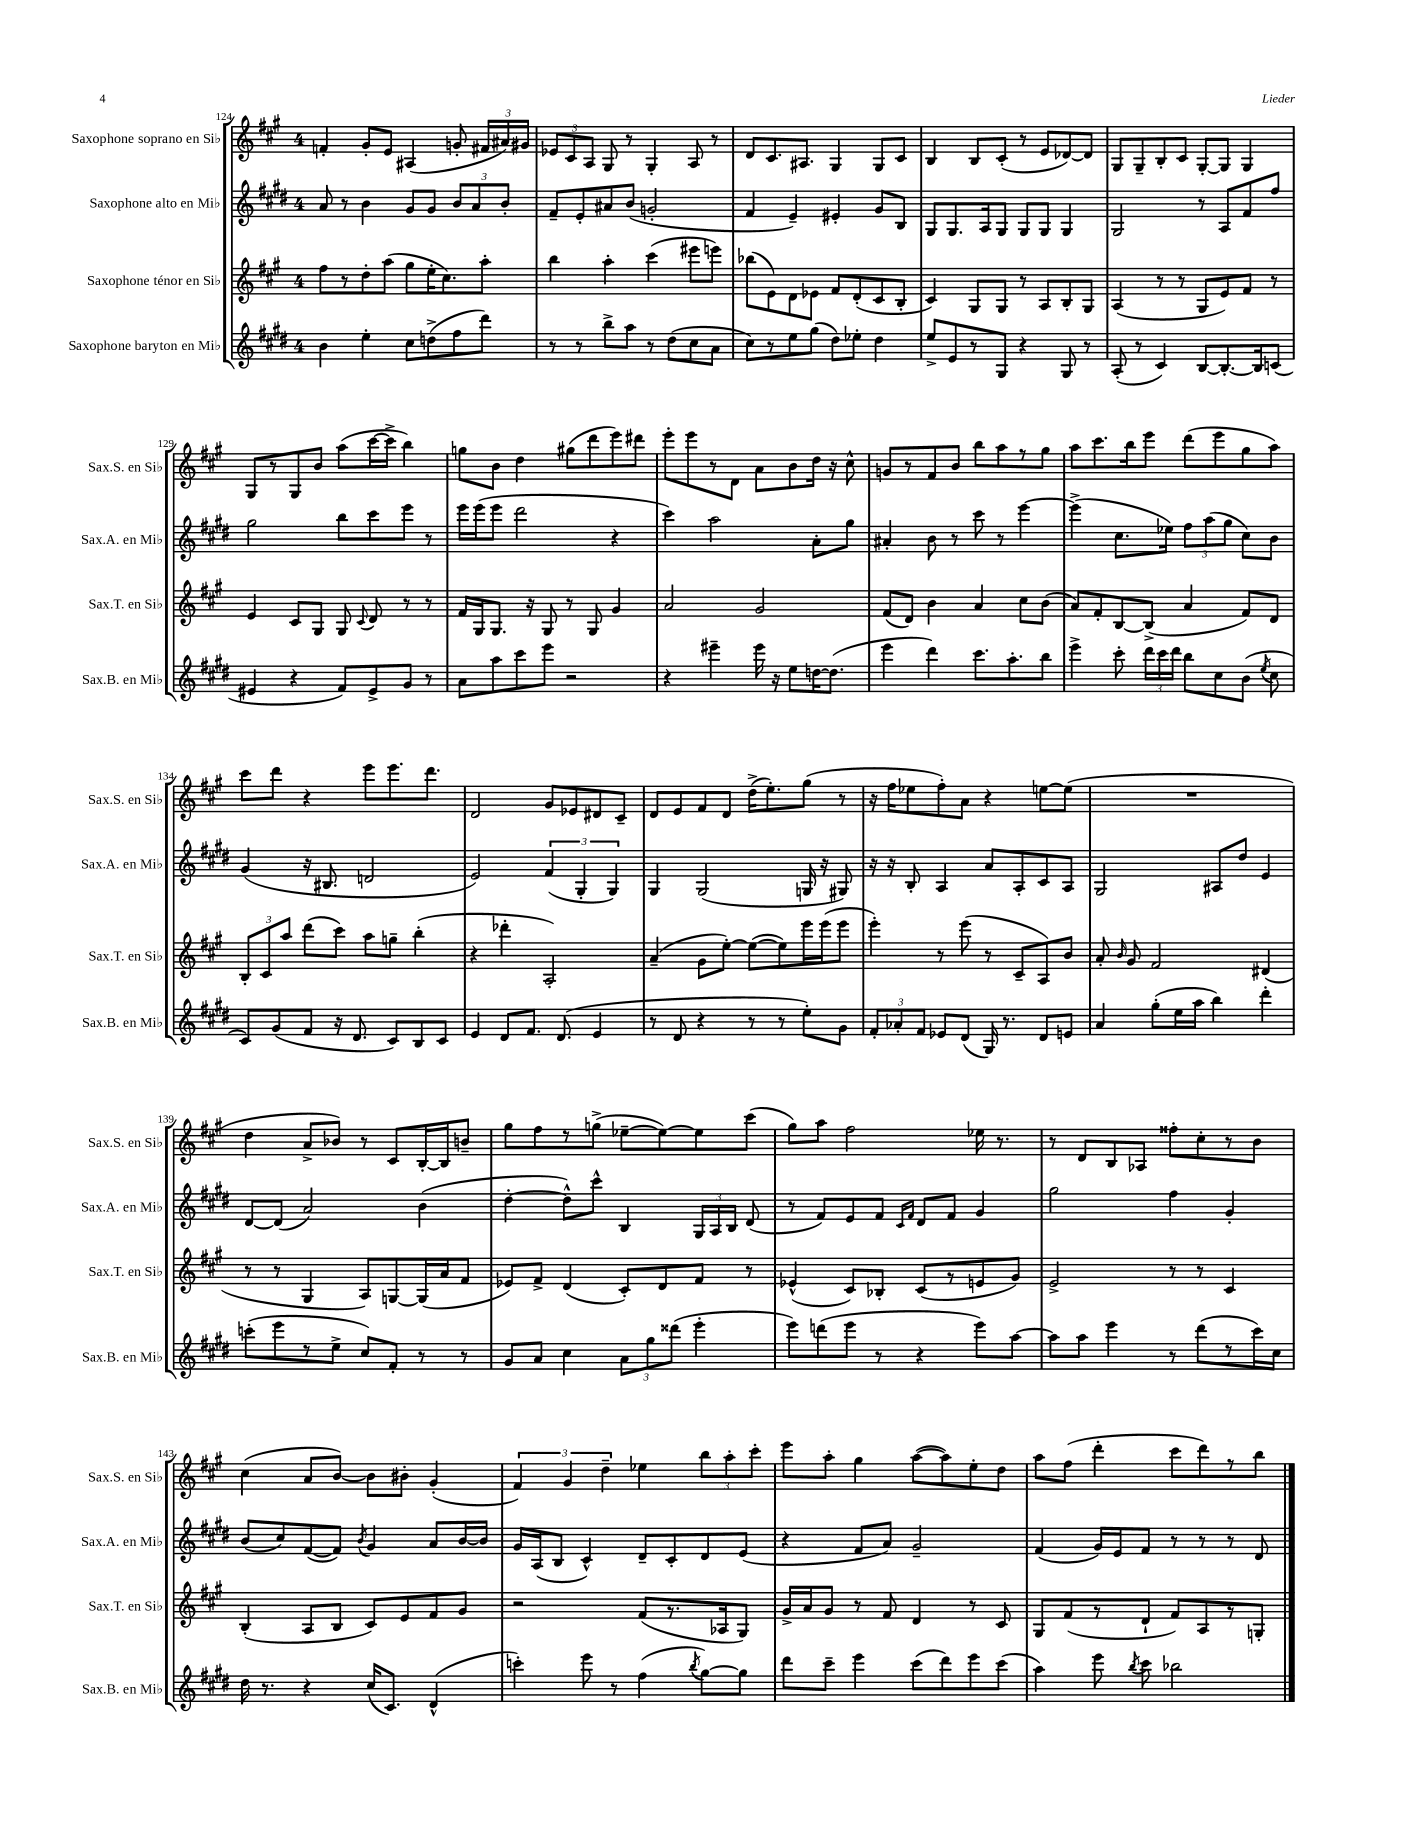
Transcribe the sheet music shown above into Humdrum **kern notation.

**kern	**kern	**kern	**kern
*part4	*part3	*part2	*part1
*staff4	*staff3	*staff2	*staff1
*I"Saxophone baryton en Mi♭	*I"Saxophone ténor en Si♭	*I"Saxophone alto en Mi♭	*I"Saxophone soprano en Si♭
*I'Sax.B. en Mi♭	*I'Sax.T. en Si♭	*I'Sax.A. en Mi♭	*I'Sax.S. en Si♭
*clefG2	*clefG2	*clefG2	*clefG2
*k[f#c#g#d#]	*k[f#c#g#]	*k[f#c#g#d#]	*k[f#c#g#]
*M4/4	*M4/4	*M4/4	*M4/4
=124	=124	=124	=124
4b\	8ff#\L	8a/	4fn'/
.	8r	8r	.
4ee'\	8dd'\	4b\	8g#'/L
.	(8aa\J	.	8e/J
8cc#\L	8gg#\L	8g#/L	(4A#X/
(8ddn^\	16ee'\K	8g#/J	.
.	8.cc#\)	.	.
8ff#\	.	12b/L	8gn'/
.	.	12a/	.
8ddd#\J)	8aa'\J	.	24f#X/LL
.	.	12b'/J	24a#X/)
.	.	.	24g#X/JJ
=125	=125	=125	=125
8r	4bb\	8f#~/L	12e-X/L
.	.	.	12c#/
8r	.	8e'/	.
.	.	.	12A/J
8bb^\L	4aa'\	8a#X/	8G#/
8aa\J	.	(8b/J	8r
8r	(4ccc#\	2gn'/	4G#'/
(8dd#\L	.	.	.
8cc#\	8eee#X\L	.	8A/
8a\J	8eeen\J)	.	8r
=126	=126	=126	=126
8cc#\L)	(8bb-X\L	4f#/	8d/L
8r	8e\)	.	8.c#/
8ee\	8d\	4e~/)	.
.	.	.	8.A#X/J
(8gg#\J	8e-X\J	.	.
8dd#\L)	8f#/L	4e#X'/	4G#/
8ee-X'\J	(8d'/	.	.
4dd#\	8c#/	8g#/L	8G#/L
.	8B'/J	8B/J	8c#/J
=127	=127	=127	=127
8ee^/L	4c#/)	8G#/L	4B/
8e/	.	8.G#/	.
8r	8G#/L	.	8B/L
.	.	16A/k	.
8G#/J	8G#/J	8G#/J	(8c#'/J
4r	8r	8G#/L	8r
.	8A/L	8G#/J	8e/L
8G#/	8B'/	4G#/	[8d-X/)
8r	8G#/J	.	8d-/J]
=128	=128	=128	=128
(8A'/	(4A/	2G#/	8G#/L
8r	.	.	8G#~/
4c#/)	8r	.	8B'/
.	8r	.	8c#/J
[8B/L	8G#/L	8r	[8G#'/L
8.B'/_	8e/)	8A/L	8G#/J]
.	8f#/J	8f#/	4G#/
16B/k]	.	.	.
(8cn/J	8r	8ff#/J	.
!!LO:LB:g=z
=129	=129	=129	=129
4e#X/	4e/	2gg#\	8G#/L
.	.	.	8r
4r	8c#/L	.	8G#/
.	8G#/J	.	8b/J
8f#/L)	8G#/	8bb\L	(8aa\L
.	8qqc#/	.	.
8e#^/	8d/	8ccc#\	[16ccc#\L
.	.	.	16ccc#^\JJ]
8g#/J	8r	8eee\J	4bb\)
8r	8r	8r	.
=130	=130	=130	=130
8a\L	16f#/LL	16eee\LL	8ggn\L
.	16G#/J	(16eee\J	.
8aa\	8.G#/J	8eee\J	8b\J
8ccc#\	.	2ddd#\	4dd\
.	16r	.	.
8eee\J	8G#/	.	.
2r	8r	.	(8gg#X\L
.	8G#/	.	8ddd\
.	4g#/	4r	8eee\)
.	.	.	8ddd#X\J
=131	=131	=131	=131
4r	2a/	4ccc#\)	8eee'\L
.	.	.	8eee\
4eee#X~\	.	2aa\	8r
.	.	.	8d\J
16eee#\	2g#/	.	8a\L
16r	.	.	.
8ee\L	.	.	8b\
[16ddn\K	.	8a'\L	16dd\Jk
(8.dd\J]	.	.	16r
.	.	8gg#\J	8cc#^^\
=132	=132	=132	=132
4eee\	(8f#/L	4a#X'/	8gn/L
.	8d/J)	.	8r
4ddd#\)	4b\	8b\	8f#/
.	.	8r	8b/J
8.ccc#\L	4a/	8ccc#\	8bb\L
.	.	8r	8aa\
8.aa'\	.	.	.
.	8cc#\L	[4eee\	8r
8bb\J	(8b\J	.	8gg#\J
=133	=133	=133	=133
4eee^\	8a/L)	(4eee^\]	8aa\L
.	8f#'/	.	8.ccc#\
8ccc#'\	[8B/	8.cc#\L	.
.	.	.	16bb\k
24ddd#\LL	(8B^/J]	.	8eee\J
24ccc#\	.	.	.
.	.	16ee-X\Jk)	.
24ddd#\JJ	.	.	.
8bb\L	4a/	12ff#\L	(8ddd\L
.	.	(12aa\	.
8cc#\	.	.	8eee\
.	.	12gg#\J	.
(8b\J	8f#/L)	8cc#\L)	8gg#\
8qee/	.	.	.
8cc#\	8d/J	8b\J	8aa\J)
!!LO:LB:g=z
=134	=134	=134	=134
8c#/L)	12B'/L	(4g#/	8ccc#\L
.	12c#/	.	.
(8g#/	.	.	8ddd\J
.	12aa/J	.	.
8f#/J	(8ddd\L	16r	4r
.	.	8.B#X/	.
16r	8ccc#\J)	.	.
8.d#/	.	.	.
.	8aa\L	2dn/	8eee\L
8c#/L)	8ggn~\J	.	8.eee\
8B/	(4bb'\	.	.
.	.	.	8.ddd\J
8c#/J	.	.	.
=135	=135	=135	=135
4e/	4r	2e/)	2d/
8d#/L	4ddd-X'\	.	.
8.f#/J	.	.	.
.	2A'/)	(6f#/	8g#/L
(8.d#/	.	.	.
.	.	.	8e-X/
.	.	6G#'/	.
4e/	.	.	8d#X/
.	.	6G#/)	.
.	.	.	8c#~/J
=136	=136	=136	=136
8r	(4a~/	4G#/	8d/L
8d#/	.	.	8e/
4r	8g#\L	(2G#/	8f#/
.	[8ee'\J)	.	8d/J
8r	(8ee\L_	.	(16dd^\KL
.	.	.	8.ee'\)
8r	8ee\])	.	.
8ee'\L)	16eee\L	16Gn/	(8gg#\J
.	(16eee\J	16r	.
8g#\J	8eee\J	8G#X/)	8r
=137	=137	=137	=137
12f#'/L	4eee'\)	16r	16r
.	.	16r	16ff#\KL
12a-X'/	.	.	.
.	.	8B'/	8ee-X\
12f#/J	.	.	.
8e-X/L	8r	4A/	8ff#'\)
(8d#/J	(8eee\	.	8a\J
16G#/)	8r	8a/L	4r
8.r	.	.	.
.	8c#~/L	8A'/	.
8d#/L	8A/)	8c#/	[8een\L
8en/J	8b/J	8A/J	(8ee\J]
=138	=138	=138	=138
4a/	8a'/	2G#/	1r
.	16qqb/	.	.
.	8g#/	.	.
(8gg#'\L	2f#/	.	.
16ee\L	.	.	.
16aa\JJ	.	.	.
4bb\)	.	8A#X/L	.
.	.	8dd#/J	.
4ddd#'\	(4d#X/	4e/	.
!!LO:LB:g=z
=139	=139	=139	=139
(8cccn'\L	8r	[8d#/L	4dd\
8eee\	8r	(8d#/J]	.
8r	4G#/	2a/)	8a^/L
8ee^\J	.	.	8b-X/J)
8cc#/L)	8A/L)	.	8r
8f#'/J	[8Gn/	.	8c#/L
8r	(16G/L]	(4b\	[16B'/L
.	16a/J	.	16B/J]
8r	8f#/J	.	8bn~/J
=140	=140	=140	=140
8g#/L	8e-X/L)	[4dd#'\	8gg#\L
8a/J	8f#^/J	.	8ff#\
4cc#\	(4d/	8dd#^^\L])	8r
.	.	8ccc#^^\J	(8ggn^\J
12a\L	8c#'/L)	4B/	[8ee-X~\L
12gg#\	.	.	.
.	8d/	.	8ee-\_)
(12ddd##X\J	.	.	.
4eee'\	8f#/J	24G#/LL	8ee-\]
.	.	24A/	.
.	.	24B/JJ	.
.	8r	(8d#/	(8ccc#\J
=141	=141	=141	=141
8eee\L)	(4e-X^^/	8r	8gg#\L)
(8dddn\	.	8f#/L)	8aa\J
8eee\J	8c#/L)	8e/	2ff#\
8r	8B-X'/J	8f#/J	.
.	.	16qqc#/LL	.
.	.	16qqf#/JJ	.
4r	(8c#/L	8d#/L	.
.	8r	8f#/J	.
8eee\L)	8en/	4g#/	16ee-X\
.	.	.	8.r
[8aa\J	8g#/J)	.	.
=142	=142	=142	=142
8aa\L]	2e^/	2gg#\	8r
8aa\J	.	.	8d/L
4eee\	.	.	8B/
.	.	.	8A-X/J
8r	8r	4ff#\	8ff##X'\L
(8ddd#\L	8r	.	8cc#'\
8r	4c#/	4g#'/	8r
16ccc#\L)	.	.	8b\J
16cc#\JJ	.	.	.
!!LO:LB:g=z
=143	=143	=143	=143
16dd#\	(4B'/	(8b/L	(4cc#\
8.r	.	.	.
.	.	8cc#/)	.
4r	8A/L	([8f#/	8a/L
.	8B/J	8f#/J])	[8b/J)
.	.	8qb/	.
(16cc#/KL	8c#/L)	4g#/	8b\L]
8.c#/J)	.	.	.
.	8e/	.	8b#X'\J
(4d#^^/	8f#/	8a/L	(4g#'/
.	8g#/J	[16b/L	.
.	.	16b/JJ]	.
=144	=144	=144	=144
4cccn'\)	2r	16g#/LL	6f#/)
.	.	(16A/J	.
.	.	8B/J	.
.	.	.	6g#/
8eee\	.	4c#^^/)	.
.	.	.	6dd~\
8r	.	.	.
(4ff#\	(8f#/L	8d#~/L	4ee-X\
.	8.r	8c#'/	.
8qbb/	.	.	.
[8gg#\L)	.	8d#/	12bb\L
.	16A-X/k	.	.
.	.	.	12aa'\
8gg#\J]	8G#/J)	(8e/J	.
.	.	.	12ccc#'\J
=145	=145	=145	=145
8ddd#\L	16g#^/LL	4r	8eee\L
.	16a/J	.	.
8ccc#~\J	8g#/J	.	8aa'\J
4eee\	8r	8f#/L	4gg#\
.	8f#/	8a/J)	.
(8ccc#\L	4d/	2g#~/	([8aa\L
8ddd#\)	.	.	8aa\])
8eee\	8r	.	8ee'\
(8ccc#\J	8c#/	.	8dd\J
=146	=146	=146	=146
4aa\)	8G#/L	(4f#/	8aa\L
.	(8f#/	.	(8ff#\J
8eee\	8r	16g#/LL)	4ddd'\
.	.	16e/J	.
8qbb/	.	.	.
8ccc#\	8d`/J	8f#/J	.
2bb-X\	8f#/L)	8r	8ccc#\L
.	8A/	8r	8ddd\)
.	8r	8r	8r
.	8Gn'/J	8d#/	8bb\J
==	==	==	==
*-	*-	*-	*-
